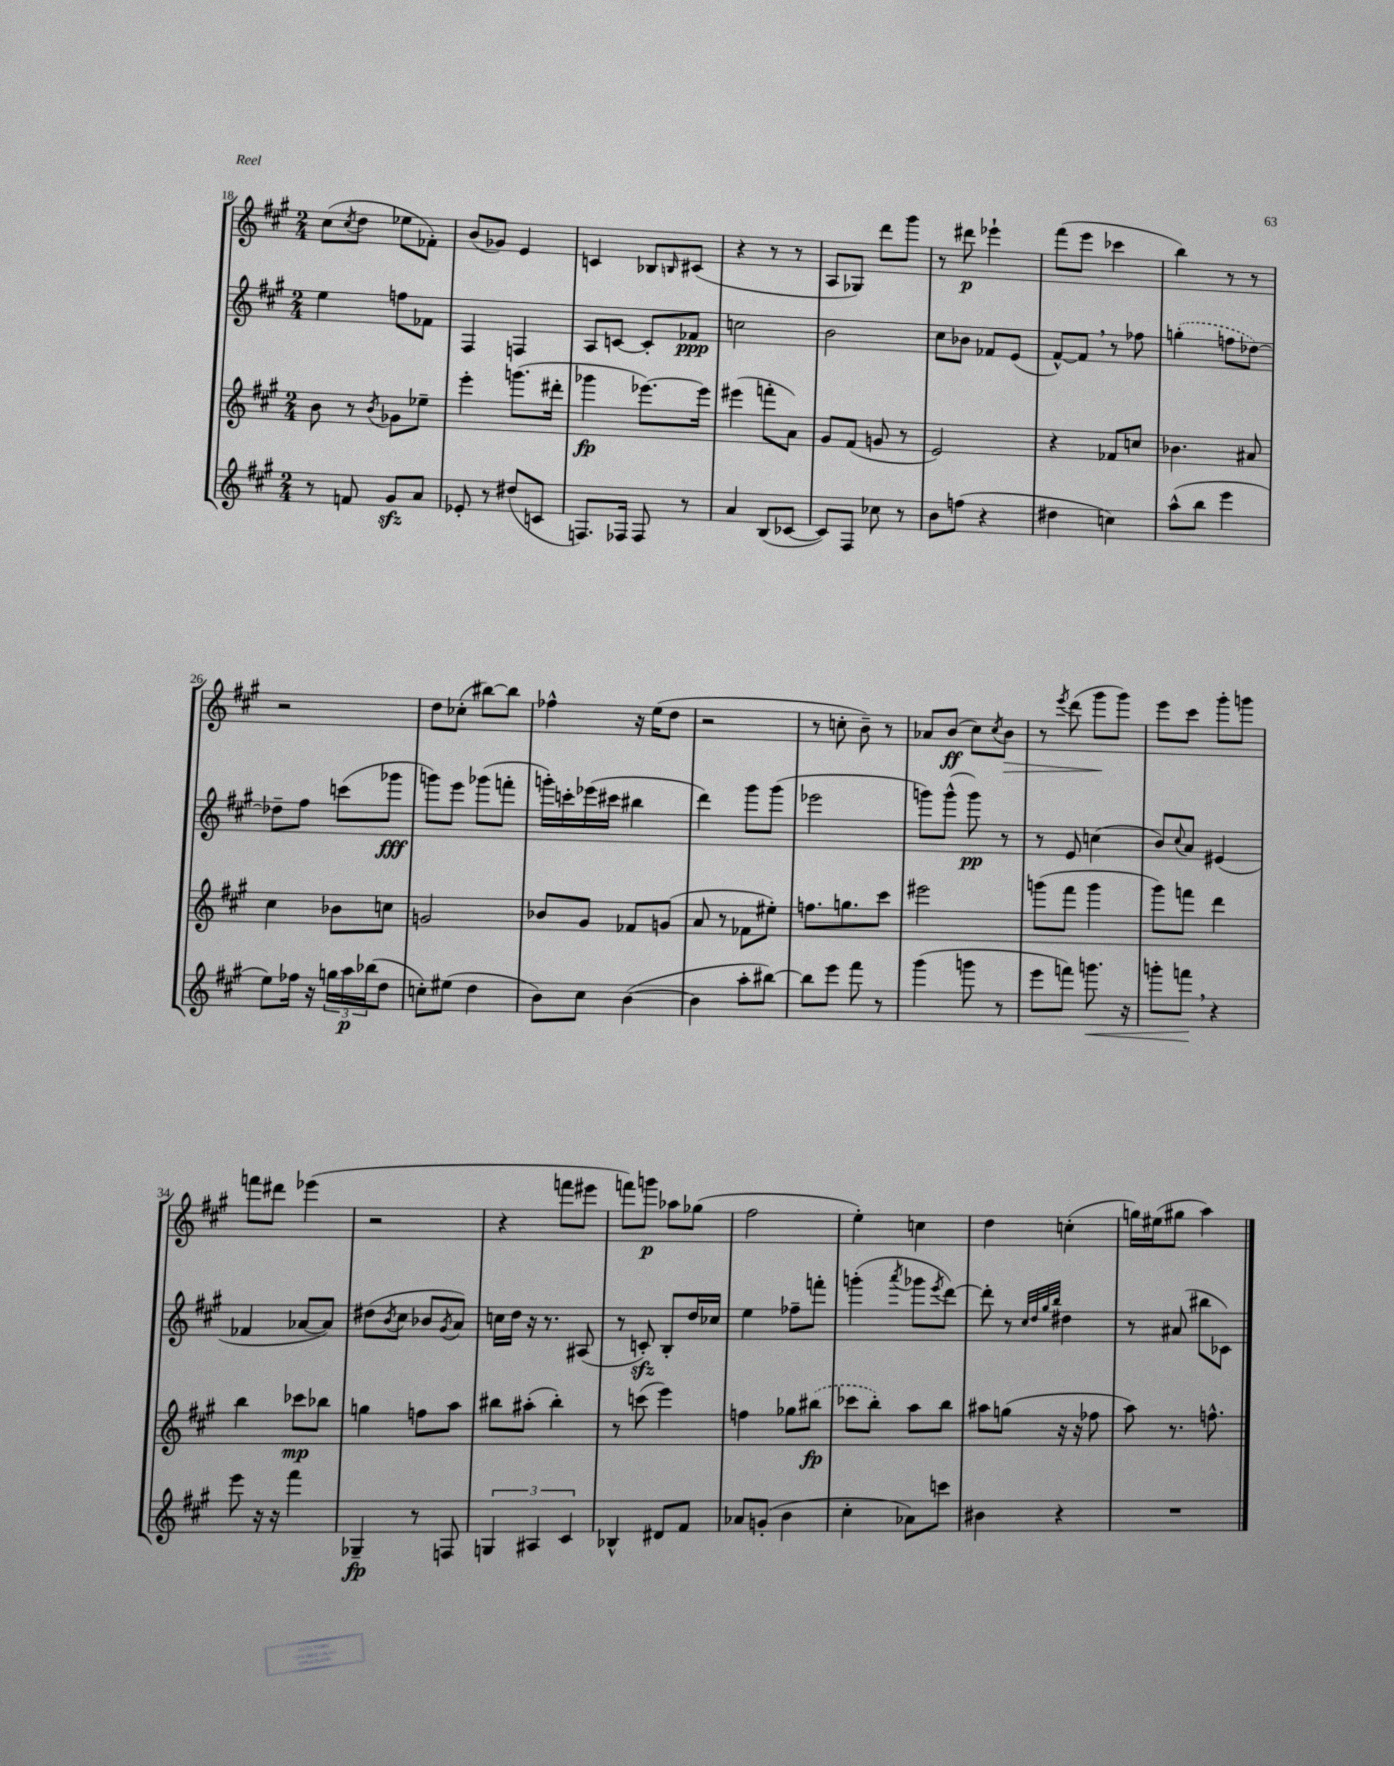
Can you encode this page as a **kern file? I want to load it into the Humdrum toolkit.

**kern	**dynam	**kern	**dynam	**kern	**dynam	**kern	**dynam
*part4	*part4	*part3	*part3	*part2	*part2	*part1	*part1
*staff4	*staff4	*staff3	*staff3	*staff2	*staff2	*staff1	*staff1
*clefG2	*	*clefG2	*	*clefG2	*	*clefG2	*
*k[f#c#g#]	*	*k[f#c#g#]	*	*k[f#c#g#]	*	*k[f#c#g#]	*
*M2/4	*	*M2/4	*	*M2/4	*	*M2/4	*
=18	=18	=18	=18	=18	=18	=18	=18
8r	.	8b\	.	4ee\	.	(8cc#\L	.
.	.	.	.	.	.	8qcc#/	.
8fn/	.	8r	.	.	.	8dd\J	.
.	.	8qb/	.	.	.	.	.
8g#zz/L	.	8g-X\L	.	8ffn\L	.	8ee-X\L	.
8a/J	.	8ee-X~\J	.	8f-X\J	.	8f-X'\J)	.
=19	=19	=19	=19	=19	=19	=19	=19
8e-X'/	.	4eee'\	.	4F#/	.	(8b/L	.
8r	.	.	.	.	.	8g-X/J)	.
(8dd#X/L	.	(8.gggn\L	.	4Fn/	.	4e/	.
8cn/J	.	.	.	.	.	.	.
.	.	16ddd#X'\Jk	.	.	.	.	.
=20	=20	=20	=20	=20	=20	=20	=20
8.Fn/L)	.	4ggg-X\	fp	8A/L	.	4cn/	.
.	.	.	.	[8cn/J	.	.	.
16F-X/Jk	.	.	.	.	.	.	.
8F-/	.	[8.eee-X\L)	.	8c'/L]	.	8B-X/L	.
.	.	.	.	.	.	16qqBn/	.
8r	.	.	.	8f-X/J	ppp	(8c#X/J	.
.	.	16eee-\Jk]	.	.	.	.	.
=21	=21	=21	=21	=21	=21	=21	=21
4a/	.	(4eee#X\	.	2ccn\	.	4r	.
(8B/L	.	8fffn'\L	.	.	.	8r	.
[8c-X/J	.	8a\J)	.	.	.	8r	.
=22	=22	=22	=22	=22	=22	=22	=22
8c-/L])	.	8g#/L	.	2b\	.	8A/L	.
8F#/J	.	(8f#/J	.	.	.	8G-X/J)	.
8cc-X\	.	8gn/	.	.	.	8ddd\L	.
8r	.	8r	.	.	.	8ggg#\J	.
=23	=23	=23	=23	=23	=23	=23	=23
8b\L	.	2e/)	.	8cc#\L	.	8r	.
(8ffn\J	.	.	.	8b-X\J	.	8ddd#X\	p
4r	.	.	.	8f-X/L	.	4eee-X`\	.
.	.	.	.	(8e/J	.	.	.
=24	=24	=24	=24	=24	=24	=24	=24
4dd#X\	.	4r	.	[8f#^^/L)	.	(8fff#\L	.
.	.	.	.	8f#,/J]	.	8eee\J	.
4ccn\)	.	8f-X/L	.	8r	.	4ccc-X\	.
.	.	8ccn/J	.	8ff-X\	.	.	.
=25	=25	=25	=25	=25	=25	=25	=25
(8aa^^\L	.	4.b-X\	.	(4ggn'\	.	4bb\)	.
8bb\J	.	.	.	.	.	.	.
4eee\	.	.	.	8ffn\L	.	8r	.
.	.	8a#X/	.	[8dd-X\J)	.	8r	.
!!LO:LB:g=z
=26	=26	=26	=26	=26	=26	=26	=26
8ee\L)	.	4cc#\	.	8dd-X~\L]	.	2r	.
16ff-X\Jk	.	.	.	8ff#\J	.	.	.
16r	.	.	.	.	.	.	.
24ggn\LL	.	8b-X\L	.	(8cccn\L	.	.	.
24aa\	p	.	.	.	.	.	.
(24bb-X\J	.	.	.	.	.	.	.
8dd\J	.	8ccn\J	.	8ggg-X\J	fff	.	.
=27	=27	=27	=27	=27	=27	=27	=27
8ccn'\L)	.	2gn/	.	8gggn\L)	.	8dd\L	.
(8ee#X\J	.	.	.	8eee\J	.	(8cc-X'\J	.
4dd\	.	.	.	(8ggg-X\L	.	[8bb#X\L)	.
.	.	.	.	8fffn'\J	.	8bb#\J]	.
=28	=28	=28	=28	=28	=28	=28	=28
8b\L)	.	8b-X/L	.	16gggn'\LL)	.	4ff-X^^\	.
.	.	.	.	16cccn'\	.	.	.
8cc#\J	.	8g#/J	.	(16eee-X\	.	.	.
.	.	.	.	16ccc#X\JJ	.	.	.
([4b\	.	8f-X/L	.	4bb#X\	.	16r	.
.	.	.	.	.	.	(16ee\KL	.
.	.	(8gn/J	.	.	.	8dd\J	.
=29	=29	=29	=29	=29	=29	=29	=29
4b\]	.	8a/	.	4ddd\)	.	2r	.
.	.	8r	.	.	.	.	.
8aa'\L	.	8f-X\L	.	8ggg#\L	.	.	.
[8bb#X\J)	.	8ee#X'\J)	.	(8ggg#\J	.	.	.
=30	=30	=30	=30	=30	=30	=30	=30
8bb#\L]	.	8.ffn\L	.	2eee-X\	.	8r	.
8eee\J	.	.	.	.	.	8ccn'\	.
.	.	8.ggn\	.	.	.	.	.
8fff#\	.	.	.	.	.	8b~\)	.
8r	.	8ccc#\J	.	.	.	8r	.
=31	=31	=31	=31	=31	=31	=31	=31
(4ggg#\	.	2eee#X\	.	8gggn\L)	.	8a-X/L	.
.	.	.	.	(8ggg^^\J	.	(8b/J	ff
8gggn\	.	.	.	8ggg\)	pp	8cc#\L)	.
.	.	.	.	.	.	8qcc#/	.
!	!	!	!	!	!	!	!LO:HP:b
8r	.	.	.	8r	.	8b\J	>
=32	=32	=32	=32	=32	=32	=32	=32
8eee\L	.	(8gggn\L	.	8r	.	8r	.
.	.	.	.	.	.	8qeee/	.
8fffn\J)	.	8fff#\J	.	8e/	.	(8ddd\	.
!	!LO:HP:b	!	!	!	!	!	!
8.gggn\	<	4ggg\	.	(4ccn\	.	8ggg#\L	.
.	.	.	.	.	.	8ggg#\J)	]
16r	.	.	.	.	.	.	.
=33	=33	=33	=33	=33	=33	=33	=33
8gggn'\L	.	8ggg#\L)	.	8b/L)	.	8eee\L	.
.	.	.	.	8qqcc#/	.	.	.
8fffn,\J	.	8fffn\J	.	8a/J	.	8ccc#\J	.
4r	[	4ddd\	.	(4e#X/	.	8ggg#'\L	.
.	.	.	.	.	.	8gggn\J	.
!!LO:LB:g=z
=34	=34	=34	=34	=34	=34	=34	=34
8eee\	.	4bb\	.	4f-X/	.	8fffn\L	.
16r	.	.	.	.	.	8ddd#X\J	.
16r	.	.	.	.	.	.	.
4fff#\	.	8ccc-X\L	mp	[8a-X/L	.	(4eee-X\	.
.	.	8bb-X\J	.	8a-/J])	.	.	.
=35	=35	=35	=35	=35	=35	=35	=35
4G-X~/	fp	4ggn\	.	(8dd#X\L	.	2r	.
.	.	.	.	8qb/	.	.	.
.	.	.	.	8cc#\J	.	.	.
8r	.	8ffn\L	.	8b-X/L	.	.	.
.	.	.	.	8qg#/	.	.	.
8Fn/	.	8aa\J	.	8a/J)	.	.	.
=36	=36	=36	=36	=36	=36	=36	=36
6Gn/	.	8bb#X\L	.	16ccn\LL	.	4r	.
.	.	.	.	16dd\JJ	.	.	.
.	.	(8aa#X'\J	.	16r	.	.	.
6A#X/	.	.	.	.	.	.	.
.	.	.	.	8.r	.	.	.
.	.	4bb#'\)	.	.	.	8fffn\L	.
6c#/	.	.	.	.	.	.	.
.	.	.	.	(8A#X/	.	8eee#X\J	.
=37	=37	=37	=37	=37	=37	=37	=37
4B-X^^/	.	8r	.	8r	.	8fffn\L)	.
.	.	(8cccn\	.	8cnzz'/)	.	8gggn\J	p
8d#X/L	.	4eee\)	.	8B'/L	.	8aa-X\L	.
8f#/J	.	.	.	16dd/L	.	(8gg-X\J	.
.	.	.	.	16cc-X/JJ	.	.	.
=38	=38	=38	=38	=38	=38	=38	=38
8a-X/L	.	4ffn\	.	4ee\	.	2ff#\	.
(8gn'/J	.	.	.	.	.	.	.
4b\	.	8gg-X\L	.	8ff-X~\L	.	.	.
.	.	(8bb#X\J	fp	8fffn'\J	.	.	.
=39	=39	=39	=39	=39	=39	=39	=39
4cc#'\	.	8ccc-X\L	.	(4gggn'\	.	4ee'\)	.
.	.	8bb'\J)	.	.	.	.	.
.	.	.	.	8qaaa/	.	.	.
8a-X\L)	.	8aa\L	.	8ggg-X\L	.	4ccn\	.
.	.	.	.	8qeee/	.	.	.
8cccn\J	.	8bb\J	.	[8ddd\J)	.	.	.
=40	=40	=40	=40	=40	=40	=40	=40
4b#X\	.	8aa#X\L	.	8ddd'\]	.	4dd\	.
.	.	(8ggn\J	.	8r	.	.	.
.	.	.	.	32qqcc#/LLL	.	.	.
.	.	.	.	32qqdd/	.	.	.
.	.	.	.	32qqgg#/	.	.	.
.	.	.	.	32qqbb/JJJ	.	.	.
4r	.	16r	.	4dd#X\	.	(4ccn'\	.
.	.	16r	.	.	.	.	.
.	.	8ff-X\	.	.	.	.	.
=41	=41	=41	=41	=41	=41	=41	=41
2r	.	8aa\)	.	8r	.	16ggn\LL)	.
.	.	.	.	.	.	(16ee#X\J	.
.	.	8.r	.	(8a#X/	.	8gg#X\J	.
.	.	.	.	8bb#X\L	.	4aa\)	.
.	.	8.ffn^^\	.	.	.	.	.
.	.	.	.	8c-X\J)	.	.	.
==	==	==	==	==	==	==	==
*-	*-	*-	*-	*-	*-	*-	*-
